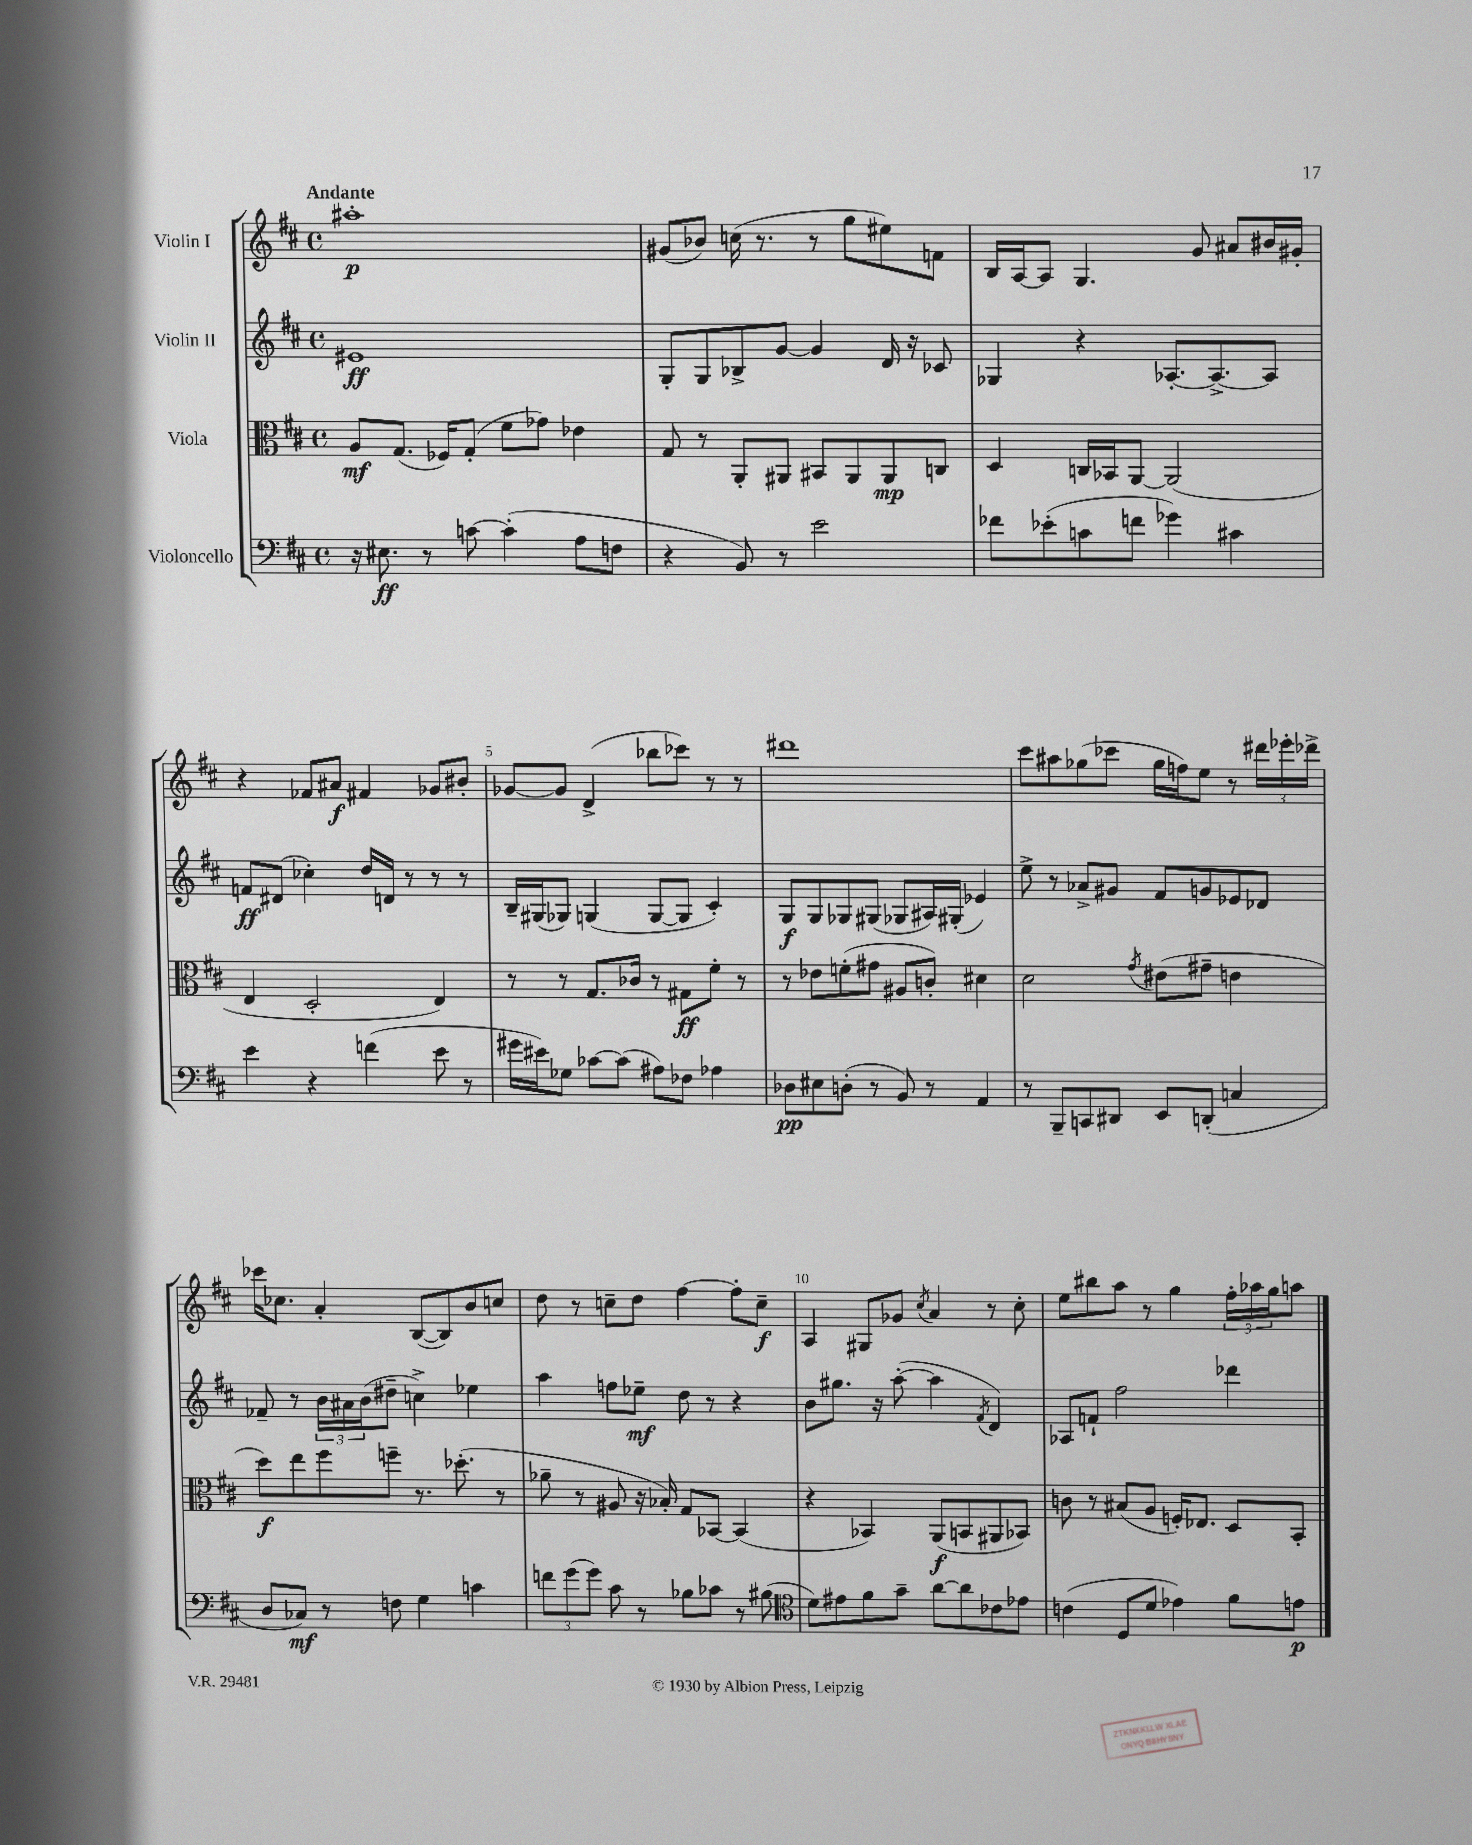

**kern	**kern	**kern	**kern
*staff4	*staff3	*staff2	*staff1
*clefF4	*clefC3	*clefG2	*clefG2
*k[f#c#]	*k[f#c#]	*k[f#c#]	*k[f#c#]
*M4/4	*M4/4	*M4/4	*M4/4
*met(c)	*met(c)	*met(c)	*met(c)
16r	8A/L	1e#	1aa#'
8.E#\	.	.	.
.	(8.G/J	.	.
8r	.	.	.
.	16F-/LK)	.	.
[8c\	(8G'/J	.	.
(4c'\]	8f#\L	.	.
.	8g-\J)	.	.
8A\L	4e-\	.	.
8F\J	.	.	.
=	=	=	=
4r	8G/	8G'/L	(8g#/L
.	8r	8G/	8b-/J)
8BB/)	8AA'/L	8B-^/	(16cc\
.	.	.	8.r
8r	8AA#/J	[8g/J	.
2e\	8BB#/L	4g/]	8r
.	8AA#/	.	8gg\L
.	8AA#/	16d/	8ee#\)
.	.	16r	.
.	8C/J	8c-/	8f\J
=	=	=	=
8f-\L	4D/	4G-/	16B/LL
.	.	.	[16A/J
(8e-'\	.	.	8A/]J
8c\	16C/LL	4r	4.G/
.	16BB-/J	.	.
8f\J	[8AA/J	.	.
4g-\)	(2AA/]	[8.A-'/L	.
.	.	.	8g/
.	.	8.A-^/_	.
4c#\	.	.	8a#/L
.	.	8A-/]J	16b#/L
.	.	.	16g#'/JJ
=	=	=	=
4e\	4E/	8f/L	4r
.	.	(8d#/J	.
4r	2D'/	4cc-'\)	8f-/L
.	.	.	8a#/J
(4f\	.	16dd/LL	4f#/
.	.	16d/JJ	.
.	.	8r	.
8e\	4E/)	8r	8g-/L
8r	.	8r	8b#'/J
=	=	=	=
16g#\LL	8r	16B~/LL	[8g-/L
16e#\J)	.	(16G#/J	.
8G-\J	8r	8G-/J)	8g-/]J
[8c-\L	8.G/L	(4G/	(4d^/
(8c-\]J	.	.	.
.	16c-/Jk	.	.
8A#\L)	8r	[8G/L	8bb-\L
8F-\J	8G#\L	8G/]J	8ccc-\J)
4A-\	8f#'\J	4c#'/)	8r
.	8r	.	8r
=	=	=	=
8D-\L	8r	8G/L	1ddd#
8E#\	8e-\L	8G/	.
(8D'\J	(8f'\	8G-/	.
8r	8g#\J	(8G#/J	.
8BB/)	8A#/L	8G-/L	.
8r	8c'/J)	16A#/L)	.
.	.	(16G#'/JJ	.
4AA/	4d#\	4e-/)	.
=	=	=	=
8r	2d\	8ee^\	8ccc#\L
8BBB~/L	.	8r	8aa#\
8CC/	.	8a-^/L	(8gg-\
8DD#/J	.	8g#/J	8ccc-\J
.	8qg/	.	.
8EE/L	(8e#\L	8f#/L	16gg-\LL
.	.	.	16ff\J)
(8DD'/J	8g#~\J	8g/	8ee\J
4C/	4e\	8e-/	8r
.	.	8d-/J	24ddd#\LL
.	.	.	24eee-'\
.	.	.	24ddd-^\JJ
=	=	=	=
8D/L	8dd\L)	8f-~/	16ccc-\LK
.	.	.	8.cc-\J
8C-/J)	8ee\	8r	.
8r	8ff#\	24b\LL	4a'/
.	.	24a#\	.
.	.	(24b\J	.
8F\	8ff~\J	8dd#~\J	.
4G\	8.r	4cc^\)	([8B/L
.	.	.	8B/])
.	(8.dd-'\	.	.
4c\	.	4ee-\	8b/
.	8r	.	8cc/J
=	=	=	=
12f\L	8a-~\	4aa\	8dd\
(12g\	.	.	.
.	8r	.	8r
12g\J)	.	.	.
8c#\	8A#/	8ff\L	8cc~\L
8r	16r	8ee-~\J	8dd\J
.	16B-'/)	.	.
8B-\L	8G/L	8dd\	[4ff#\
8c-\J	[8BB-/J	8r	.
8r	(4BB-/]	4r	8ff#'\]L
(8B#\	.	.	8cc~\J
=	=	=	=
*clefC4	*	*	*
8d\L)	4r	8b\L	4A/
8e#\	.	8.gg#\J	.
8f#\	4BB-/)	.	8G#/L
.	.	16r	.
8g~\J	.	([8aa'\	8g-/J
.	.	.	8qcc#/
[8a\L	(8AA/L	4aa\]	4a/
8a\]	8BB/	.	.
.	.	8qf#/	.
8c-\	8AA#/	4d/)	8r
8e-\J	8BB-/J)	.	8cc#'\
=	=	=	=
(4c\	8c\	8A-/L	8ee\L
.	8r	8f`/J	8bb#\
8D/L	(8B#/L	2ff#\	8aa\J
8d/J	8A/J	.	8r
4e-\)	16F'/LK)	.	4gg\
.	8.E-/J	.	.
8f#\L	8D/L	4ddd-\	24ff#'\LL
.	.	.	24aa-\
.	.	.	24gg\J
8e\J	8BB'/J	.	8aa\J
==	==	==	==
*-	*-	*-	*-
